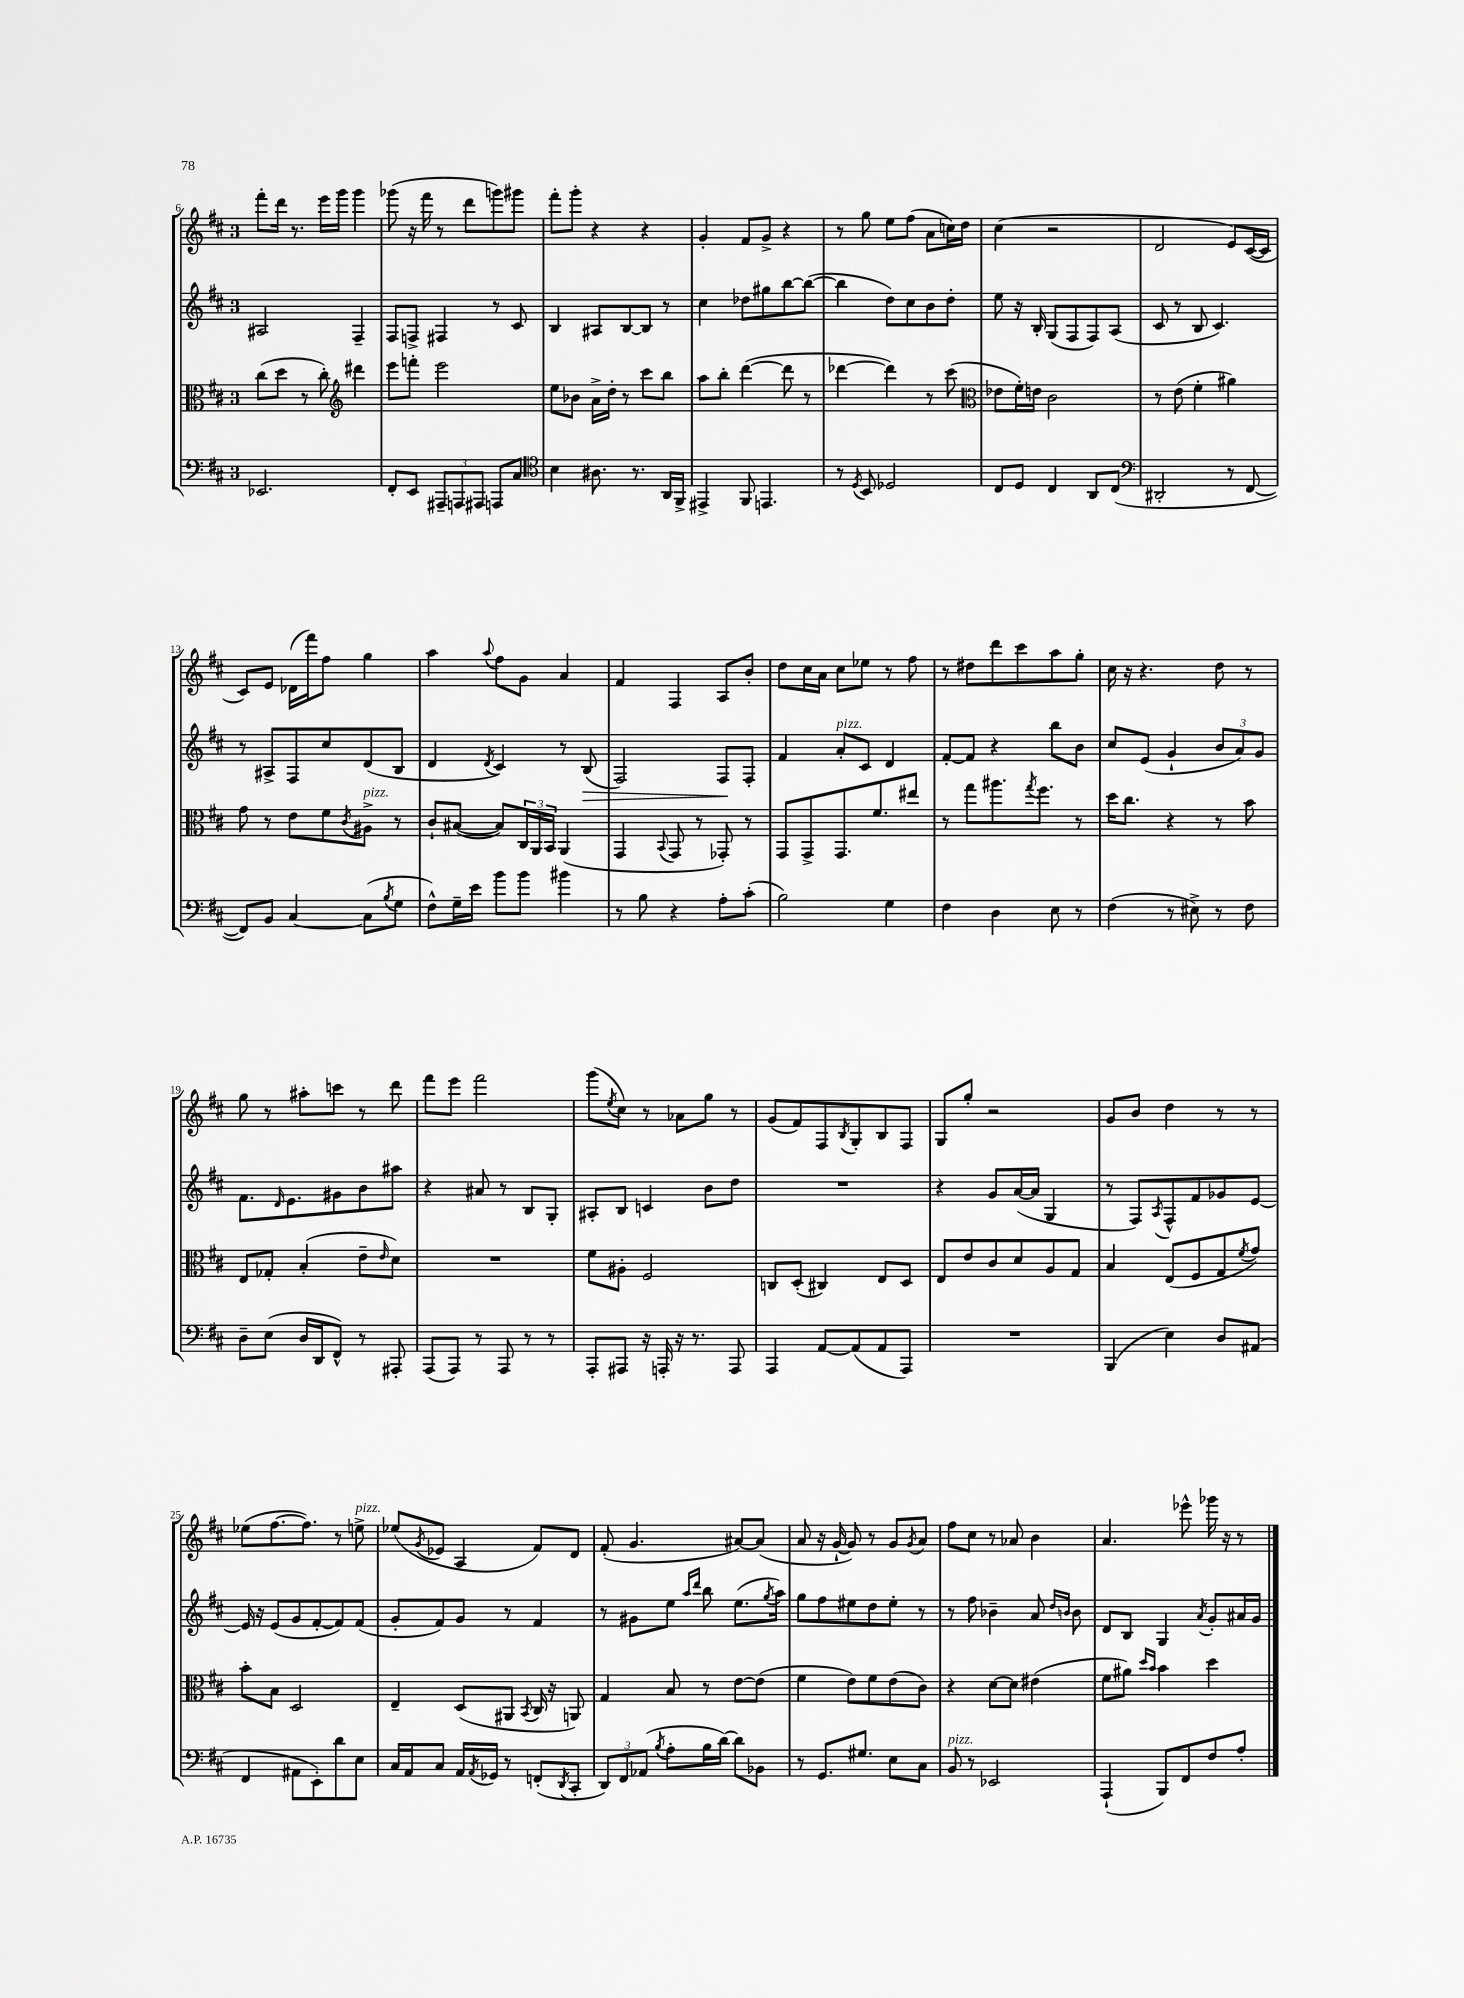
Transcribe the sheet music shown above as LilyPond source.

<<
\new StaffGroup <<
\new Staff = "s0" {
    \clef treble \key d \major \once \override Staff.TimeSignature.style = #'single-digit \time 3/4
    fis'''8-. d'''16 r8. e'''16 g'''16 g'''4 |
    ges'''8( r16 fis'''16 r8 d'''8 g'''8) gis'''8 |
    fis'''8-. g'''8-. r4 r4 |
    g'4-. fis'8 g'8-> r4 |
    r8 g''8 e''8 fis''8( a'8 c''16) d''16 |
    cis''4( r2 |
    d'2 e'8) cis'16~( cis'16 |
    cis'8) e'8 des'16( fis'''16) fis''8 g''4 |
    a''4 \appoggiatura { a''8 } fis''8 g'8 a'4 |
    fis'4 fis4 a8 b'8-. |
    d''8 cis''16 a'16 cis''8 ees''8 r8 fis''8 |
    r8 dis''8 d'''8 cis'''8 a''8 g''8-. |
    cis''16 r16 r4. d''8 r8 |
    g''8 r8 ais''8-. c'''8 r8 d'''8 |
    fis'''8 e'''8 fis'''2 |
    g'''8( \acciaccatura { e''8 } cis''8) r8 aes'8 g''8 r8 |
    g'8( fis'8) fis8 \acciaccatura { b8 } g8-. b8 fis8 |
    g8 g''8-. r2 |
    g'8 b'8 d''4 r8 r8 |
    ees''8( fis''8.~ fis''8.) r8 e''8->^\markup { \italic "pizz." } |
    ees''8( \acciaccatura { g'8 } ees'8 a4 fis'8) d'8 |
    fis'8-.( g'4. ais'8~) ais'8( |
    a'8 r16 g'16~-! g'8) r8 g'8 \acciaccatura { g'8 } a'8 |
    fis''8 cis''8 r8 aes'8 b'4 |
    a'4. ees'''8-^ ges'''16 r16 r8 \bar "|." |
}
\new Staff = "s1" {
    \clef treble \key d \major \once \override Staff.TimeSignature.style = #'single-digit \time 3/4
    ais2 fis4-- |
    fis8 f8-> fis4 r8 cis'8 |
    b4 ais8 b8~ b8 r8 |
    cis''4 des''8 gis''8 b''8~ b''8~( |
    b''4 d''8) cis''8 b'8 d''8-. |
    e''8 r16 b16-. g8( fis8 fis8) a8( |
    cis'8 r8 b8 cis'4.) |
    r8 ais8-> fis8 cis''8 d'8( b8 |
    d'4 \acciaccatura { d'8 } cis'4) r8 b8\>( |
    fis2) fis8\! fis8-. |
    fis'4 a'8-.^\markup { \italic "pizz." } cis'8 d'4 |
    fis'8~-. fis'8 r4 b''8 b'8 |
    cis''8 e'8( g'4-! \tuplet 3/2 { b'8 a'8) g'8 } |
    fis'8. \grace { d'16 } e'8. gis'8 b'8 ais''8 |
    r4 ais'8 r8 b8 g8-. |
    ais8-. b8 c'4 b'8 d''8 |
    R2. |
    r4 g'8 a'16~( a'16 g4 |
    r8 fis8) \acciaccatura { a8 } fis8-^ fis'8 ges'8 e'8~ |
    e'16 r16 e'8( g'8 fis'8~-. fis'8) fis'8( |
    g'8-. fis'8) g'8 r8 fis'4 |
    r8 gis'8 e''8 \grace { a''16 d'''16 } b''8 e''8.( \acciaccatura { g''8 } a''16) |
    g''8 fis''8 eis''8 d''8 eis''8-. r8 |
    r8 fis''8 bes'4-- a'8 \grace { d''16 b'16 } b'8 |
    d'8 b8 g4 \acciaccatura { a'8 } g'8-. ais'16 g'16 \bar "|." |
}
\new Staff = "s2" {
    \clef alto \key d \major \once \override Staff.TimeSignature.style = #'single-digit \time 3/4
    cis''8( d''8 r8 cis''8-.) \clef treble dis'''4 |
    e'''8 f'''8-. e'''2 |
    e''8 bes'8 a'16-> d''16-. r8 cis'''8 b''8 |
    a''8 b''8-. d'''4~( d'''8 r8 |
    des'''4~ des'''4) r8 cis'''8( |
    \clef alto ees'8 fis'16-.) e'16 cis'2 |
    r8 e'8( fis'4-. ais'4) |
    g'8 r8 e'8 fis'8 \acciaccatura { cis'8 } ais8->^\markup { \italic "pizz." } r8 |
    cis'8-! bis8~( bis8) \tuplet 3/2 { cis16 a,16 b,16 } a,4( |
    g,4 \appoggiatura { b,8 } g,8 r8 ges,8-.) r8 |
    g,8 g,8-> g,8. fis'8. eis''8 |
    r8 g''8 ais''8. \acciaccatura { g''8 } fis''8. r8 |
    d''16 cis''8. r4 r8 b'8 |
    e8 ges8-. b4-.( e'8-- \grace { e'16 } d'8) |
    R2. |
    fis'8 ais8-. fis2 |
    c8 d8-.( cis4) e8 d8 |
    e8 e'8 cis'8 d'8 a8 g8 |
    b4 e8( fis8 g8 \acciaccatura { fis'8 } g'8) |
    b'8-. b8 d2 |
    e4-- d8( ais,8 \acciaccatura { b,8 } cis16 r16 a,8) |
    g4 b8 r8 e'8~ e'8( |
    fis'4 e'8) fis'8 e'8( cis'8) |
    r4 d'8~ d'8 eis'4( |
    fis'8 ais'8) \grace { d''16 b'16 } b'4 d''4 \bar "|." |
}
\new Staff = "s3" {
    \clef bass \key d \major \once \override Staff.TimeSignature.style = #'single-digit \time 3/4
    ees,2. |
    fis,8-. e,8 \tuplet 3/2 { ais,,8-- a,,8 ais,,8 } a,,8 cis8 |
    \clef tenor b4 ais8. r8. a,16 fis,16-> |
    eis,4-> fis,8 e,4. |
    r8 \acciaccatura { d8 } b,8 des2 |
    cis8 d8 cis4 a,8 cis8( |
    \clef bass dis,2-. r8 fis,8~ |
    fis,8) b,8 cis4~ cis8( \acciaccatura { b8 } g8 |
    fis8-^) g16-- e'16 b'8 b'8 bis'4 |
    r8 b8 r4 a8-. cis'8-.( |
    b2) g4 |
    fis4 d4 e8 r8 |
    fis4( r8 eis8->) r8 fis8 |
    d8-- e8( d16 d,16 fis,8-^) r8 ais,,8-. |
    a,,8( a,,8) r8 a,,8 r8 r8 |
    a,,8-. ais,,8 r16 a,,16-. r16 r8. a,,8 |
    a,,4 a,8~ a,8( a,8 a,,8) |
    R2. |
    b,,4( e4) d8 ais,8( |
    fis,4 ais,8 e,8-.) d'8 e8 |
    cis16 a,16 cis8 a,16 \acciaccatura { a,8 } ges,16 r8 f,8-.( \acciaccatura { d,8 } cis,8-. |
    \tuplet 3/2 { d,8) fis,8 aes,8( } \acciaccatura { b8 } a8-. b16 d'16~) d'8 bes,8 |
    r8 g,8. gis8. e8 cis8 |
    b,8^\markup { \italic "pizz." } r8 ees,2 |
    a,,4-!( b,,8) fis,8 fis8 a8-. \bar "|." |
}
>>
>>
\layout { \context { \Score currentBarNumber = #6 } }
